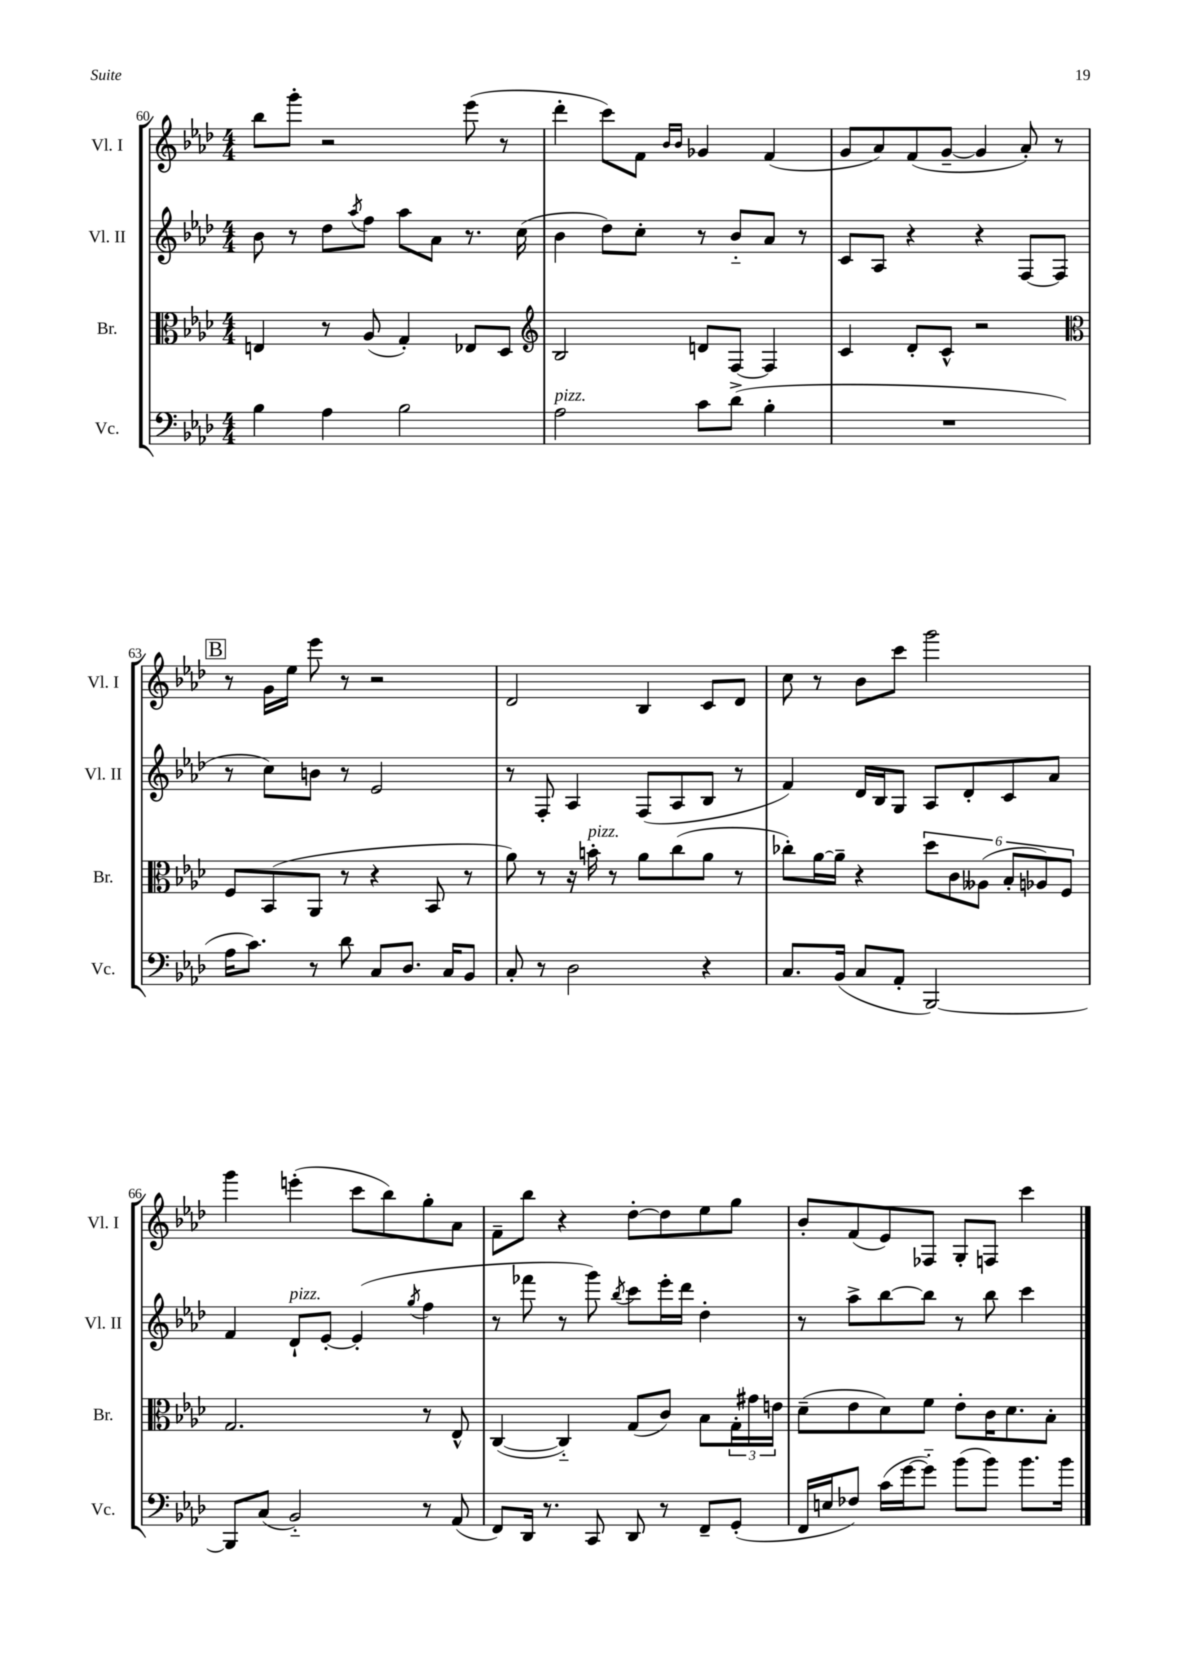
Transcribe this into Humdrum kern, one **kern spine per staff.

**kern	**kern	**kern	**kern
*part4	*part3	*part2	*part1
*staff4	*staff3	*staff2	*staff1
*I"Vc.	*I"Br.	*I"Vl. II	*I"Vl. I
*I'Vc.	*I'Br.	*I'Vl. II	*I'Vl. I
*clefF4	*clefC3	*clefG2	*clefG2
*k[b-e-a-d-]	*k[b-e-a-d-]	*k[b-e-a-d-]	*k[b-e-a-d-]
*M4/4	*M4/4	*M4/4	*M4/4
=60	=60	=60	=60
4B-\	4En/	8b-\	8bb-\L
.	.	8r	8ggg'\J
4A-\	8r	8dd-\L	2r
.	.	8qaa-/	.
.	(8A-/	8ff\J	.
2B-\	4G'/)	8aa-\L	.
.	.	8a-\J	.
.	8E-X/L	8.r	(8eee-\
.	8D-/J	.	8r
.	.	(16cc\	.
=61	=61	=61	=61
*	*clefG2	*	*
!LO:TX:a:i:t=pizz.	!	!	!
2A-\	2B-/	4b-\	4ddd-'\
.	.	8dd-\L)	8ccc\L)
.	.	8cc'\J	8f\J
.	.	.	16qqb-/LL
.	.	.	16qqb-/JJ
8c\L	8dn/L	8r	4g-X/
(8d-^\J	[8F/J	8b-/L	.
4B-'\	4F/]	8a-/J	(4f/
.	.	8r	.
=62	=62	=62	=62
1r	4c/	8c/L	8g/L
.	.	8A-/J	8a-/)
.	8d-'/L	4r	(8f/
.	8c^^/J	.	[8g~/J
.	2r	4r	4g/]
.	.	[8F/L	8a-'/)
.	.	(8F/J]	8r
!!LO:LB:g=z
!!LO:REH:place=s1:t=B
=63	=63	=63	=63
*	*clefC3	*	*
16A-\KL	8F/L	8r	8r
8.c\J)	.	.	.
.	(8BB-/	8cc\L)	16g\LL
.	.	.	16ee-\JJ
8r	8AA-/J	8bn\J	8eee-\
8d-\	8r	8r	8r
8C/L	4r	2e-/	2r
8.D-/J	.	.	.
.	8BB-/	.	.
16C/KL	.	.	.
8BB-/J	8r	.	.
=64	=64	=64	=64
8C'/	8a-\)	8r	2d-/
8r	8r	8F'/	.
2D-\	16r	4A-/	.
!	!LO:TX:a:i:t=pizz.	!	!
.	16bn'\	.	.
.	8r	.	.
.	8a-\L	(8F/L	4B-/
.	(8cc\	8A-/	.
4r	8a-\J	8B-/J	8c/L
.	8r	8r	8d-/J
=65	=65	=65	=65
8.C/L	8cc-X'\L)	4f/)	8cc\
.	[16a-\L	.	8r
(16BB-/Jk	16a-~\JJ]	.	.
8C/L	4r	16d-/LL	8b-\L
.	.	16B-/J	.
8AA-'/J	.	8G/J	8ccc\J
[2BBB-/)	12dd-\L	8A-/L	2ggg\
.	12c\	.	.
.	.	8d-'/	.
.	(12A--X\J	.	.
.	12B-'/L	8c/	.
.	12A-X/)	.	.
.	.	8a-/J	.
.	12F/J	.	.
!!LO:LB:g=z
=66	=66	=66	=66
8BBB-/L]	2.G/	4f/	4ggg\
(8C/J	.	.	.
!	!	!LO:TX:a:i:t=pizz.	!
2BB-/)	.	8d-`/L	(4eeen'\
.	.	[8e-'/J	.
.	.	(4e-'/]	8ccc\L
.	.	.	8bb-\)
.	.	8qgg/	.
8r	8r	4ff\	8gg'\
(8AA-/	8E-^^/	.	8a-\J
=67	=67	=67	=67
8FF/L)	([4C/	8r	8f~\L
16DD-/Jk	.	8fff-X\	8bb-\J
8.r	.	.	.
.	4C/])	8r	4r
8CC/	.	8ggg\)	.
.	.	8qbb-/	.
8DD-/	(8G/L	8ccc\L	[8dd-'\L
8r	8c/J)	16eee-'\L	8dd-\]
.	.	16ddd-\JJ	.
8FF~/L	8B-\L	4dd-'\	8ee-\
(8GG'/J	24G'\L	.	8gg\J
.	24g#X\	.	.
.	24en\JJ	.	.
=68	=68	=68	=68
16FF/LL	(8d-~\L	8r	8b-'/L
16En/J	.	.	.
8F-X/J)	8e-\	8aa-^\L	(8f/
(16c\LL	8d-\)	[8bb-\	8e-/)
[16g\J	.	.	.
8g\J])	8f\J	8bb-\J]	8F-X/J
(8b-\L	8e-'\L	8r	8G'/L
8b-\J)	16c\K	8bb-\	8Fn/J
.	8.d-\	.	.
8.b-\L	.	4ccc\	4ccc\
.	8B-'\J	.	.
16b-\Jk	.	.	.
==	==	==	==
*-	*-	*-	*-
